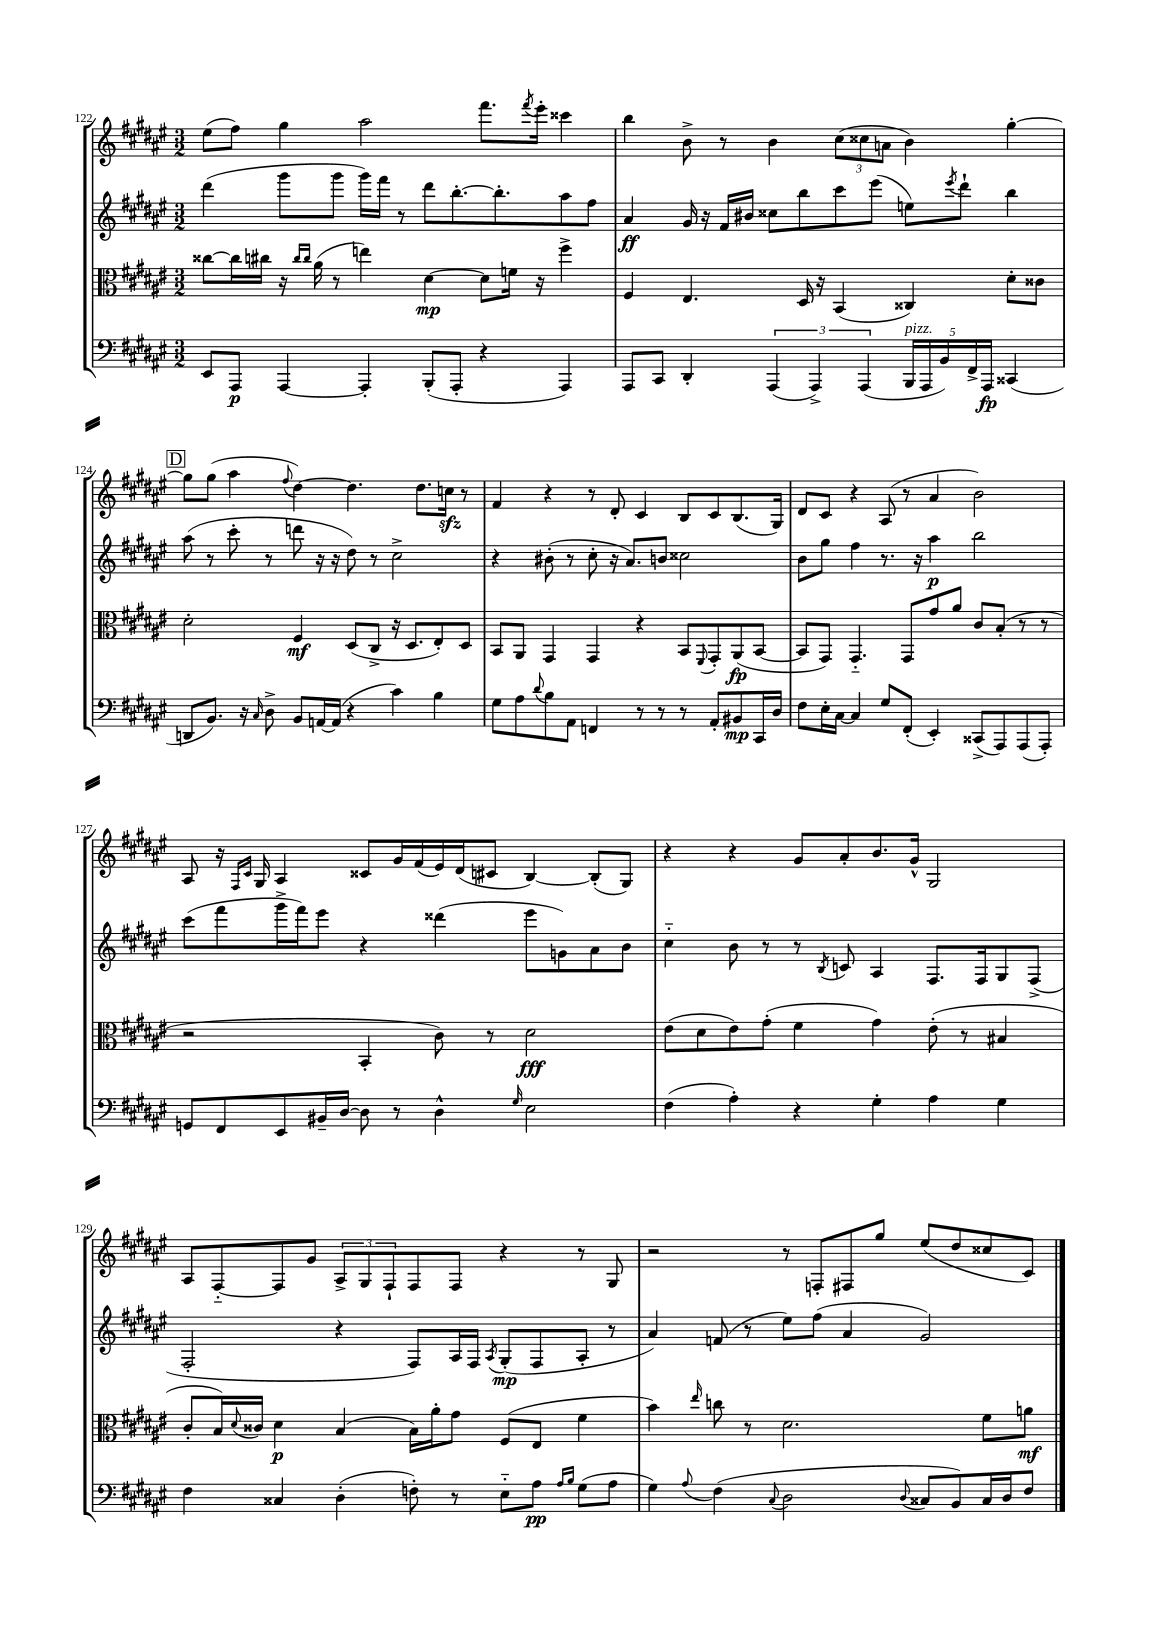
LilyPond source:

<<
\new StaffGroup <<
\new Staff = "s0" {
    \clef treble \key fis \major \numericTimeSignature \time 3/2
    eis''8( fis''8) gis''4 ais''2 fis'''8. \acciaccatura { fis'''8 } eis'''16-. cisis'''4 |
    b''4 b'8-> r8 b'4 \tuplet 3/2 { cis''8( cisis''8 a'8 } b'4) gis''4~-. |
    \mark \markup { \box "D" } gis''8 gis''8( ais''4 \appoggiatura { fis''8 } dis''4~) dis''4. dis''8. c''16\sfz r8 |
    fis'4 r4 r8 dis'8-. cis'4 b8 cis'8 b8.( gis16) |
    dis'8 cis'8 r4 ais8( r8 ais'4 b'2) |
    ais8 r16 \grace { fis16 cis'16 } gis16 ais4 cisis'8 gis'16 fis'16( eis'16) dis'16( cis'8 b4~) b8-.( gis8) |
    r4 r4 gis'8 ais'8-. b'8. gis'16-^ gis2 |
    ais8 fis8~-_ fis8 gis'8 \tuplet 3/2 { ais8-> gis8 fis8-! } fis8 fis8 r4 r8 gis8 |
    r2 r8 f8-. fis8 gis''8 eis''8( dis''8 cisis''8 cis'8) \bar "|." |
}
\new Staff = "s1" {
    \clef treble \key fis \major \numericTimeSignature \time 3/2
    dis'''4( gis'''8 gis'''8 gis'''16) fis'''16 r8 dis'''8 b''8.~-. b''8.-. ais''8 fis''8 |
    ais'4\ff gis'16 r16 fis'16 bis'16 cisis''8 b''8 cis'''8 eis'''8( e''8) \acciaccatura { eis'''8 } dis'''8-! b''4 |
    \mark \markup { \box "D" } ais''8( r8 cis'''8-. r8 d'''8 r16 r16 dis''8) r8 cis''2-> |
    r4 bis'8-.( r8 cis''8-. r16 ais'8.) b'8 cisis''2 |
    b'8 gis''8 fis''4 r8. r16 ais''4\p b''2 |
    cis'''8( fis'''8 gis'''16-> fis'''16) eis'''8 r4 disis'''4( eis'''8 g'8) ais'8 b'8 |
    cis''4-_ b'8 r8 r8 \acciaccatura { b8 } c'8 ais4 fis8. fis16 gis8 fis8->( |
    fis2-. r4 fis8) ais16 fis16 \acciaccatura { ais8 } gis8-.\mp( fis8 ais8-. r8 |
    ais'4) f'8( r8 eis''8) fis''8( ais'4 gis'2) \bar "|." |
}
\new Staff = "s2" {
    \clef alto \key fis \major \numericTimeSignature \time 3/2
    cisis''8~ cisis''16 cis''16 r16 \grace { cis''16 cis''16 } ais'16( r8 e''4) dis'4~\mp dis'8 f'16 r16 fis''4-> |
    fis4 eis4. dis16 r16 b,4( cisis4) dis'8-. cisis'8 |
    \mark \markup { \box "D" } dis'2-. fis4\mf dis8( cis8-> r16 dis8. eis8-.) dis8 |
    b,8 ais,8 gis,4 gis,4 r4 b,8 \appoggiatura { fis,8 } gis,8-. ais,8\fp( b,8~ |
    b,8 gis,8) gis,4.-_ gis,8 gis'8 ais'8 cis'8 b8-.( r8 r8 |
    r2 b,4-. cis'8) r8 dis'2\fff |
    eis'8( dis'8 eis'8) gis'8-.( fis'4 gis'4) eis'8-.( r8 bis4 |
    cis'8-. b16) \appoggiatura { dis'8 } cisis'16 dis'4\p b4( b16) ais'16-. gis'8 fis8( eis8 fis'4 |
    b'4) \grace { eis''16 } c''8 r8 dis'2. fis'8 a'8\mf \bar "|." |
}
\new Staff = "s3" {
    \clef bass \key fis \major \numericTimeSignature \time 3/2
    eis,8 ais,,8\p ais,,4~ ais,,4-. b,,8-.( ais,,8-. r4 ais,,4) |
    ais,,8 cis,8 dis,4-. \tuplet 3/2 { ais,,4( ais,,4->) ais,,4( } \tuplet 5/4 { b,,16^\markup { \italic "pizz." } ais,,16 b,16) fis,16-> ais,,16\fp } cisis,4( |
    \mark \markup { \box "D" } d,8 b,8.) r16 \grace { cis16 } dis8-> b,8 a,16~ a,16( r4 cis'4) b4 |
    gis8 ais8 \appoggiatura { dis'8 } b8 ais,8 f,4 r8 r8 r8 ais,8-. bis,8\mp cis,16 dis16 |
    fis8 eis16-. cis16~ cis4 gis8 fis,8-.( eis,4-.) cisis,8->( ais,,8) ais,,8( ais,,8-.) |
    g,8 fis,8 eis,8 bis,16-- dis16~ dis8 r8 dis4-^ \grace { gis16 } eis2 |
    fis4( ais4-.) r4 gis4-. ais4 gis4 |
    fis4 cisis4 dis4-.( f8-.) r8 eis8-_ ais8\pp \grace { ais16 b16 } gis8( ais8 |
    gis4) \appoggiatura { ais8 } fis4( \appoggiatura { cis8 } dis2 \appoggiatura { dis8 } cisis8 b,8) cisis16 dis16 fis8 \bar "|." |
}
>>
>>
\layout { \context { \Score currentBarNumber = #122 } }
